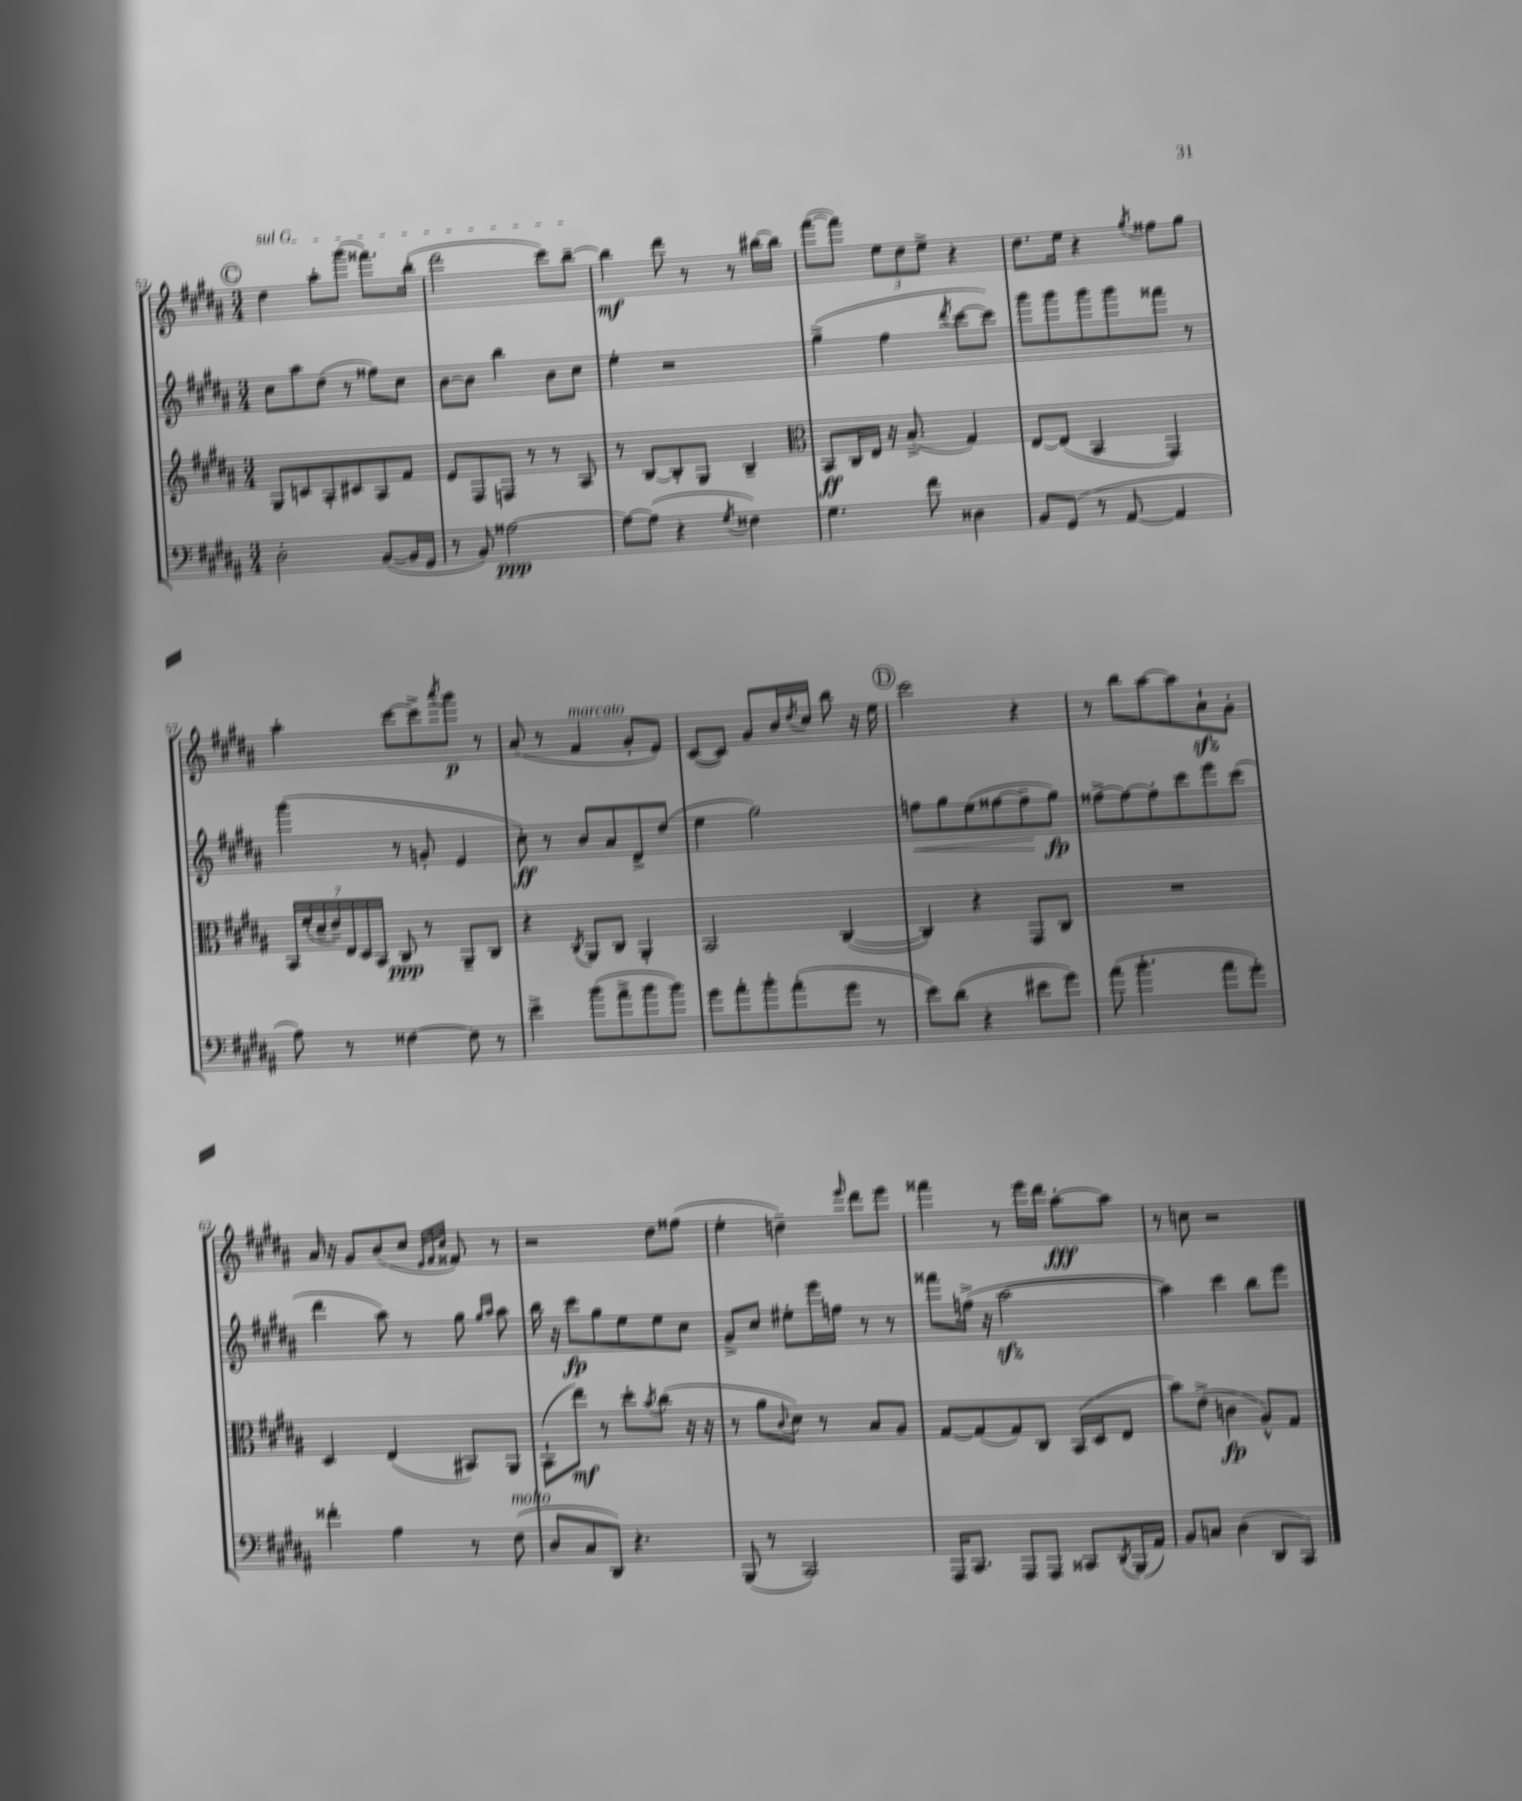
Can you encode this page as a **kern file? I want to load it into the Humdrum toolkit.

**kern	**kern	**kern	**kern
*staff4	*staff3	*staff2	*staff1
*clefF4	*clefG2	*clefG2	*clefG2
*k[f#c#g#d#a#]	*k[f#c#g#d#a#]	*k[f#c#g#d#a#]	*k[f#c#g#d#a#]
*M3/4	*M3/4	*M3/4	*M3/4
2D#'	8G#	8cc#	4dd#
.	8c	8aa#	.
.	8A#'	(8dd#	8aa#'
.	8c#	8r	(8ggg#
([8BB	8A#	8ff##)	8.fff##)
16BB]	8f#	8cc#	.
16GG#	.	.	(16bb'
=	=	=	=
8r	8e	[8b	2ddd#
8BB)	8F#	8b]	.
[2A##	8F	4bb	.
.	8r	.	.
.	8r	8b	8ccc#)
.	8A#	8cc#	[8bb~
=	=	=	=
8A##_	8r	4ee'	4bb]
(8A##]	[8B	.	.
4r	8B']	2r	8ddd#
.	8G#	.	8r
8qG#	.	.	.
4F##)	4B~	.	8r
.	.	.	[16bb#
.	.	.	16bb#]
=	=	=	=
*	*clefC3	*	*
4.G#	8BB	(4gg#^	([8fff#
.	16C#	.	8fff#])
.	16E	.	.
.	16r	4ff#	12ee
.	(8.B^	.	.
.	.	.	12dd#
8f#	.	.	.
.	.	.	12ee^
.	.	8qddd#	.
4D##	4G#)	[8ccc#	4r
.	.	8ccc#])	.
=	=	=	=
8BB	[8E	8ggg#	8.dd#
(8GG#	(8E]	8ggg#	.
.	.	.	16ee
8r	4BB	8ggg#	4r
[8AA#	.	8ggg#	.
.	.	.	8qgg#
4AA#]	4GG#)	8fff##	8ff##
.	.	8r	8gg#
=	=	=	=
8A#)	28BB	(4ggg#	4aa#'
.	(28f#'	.	.
.	28d#~	.	.
.	28e~)	.	.
8r	.	.	.
.	28E	.	.
.	28D#	.	.
.	28BB	.	.
[4F##	8C#	8r	[8ccc#
.	8r	8g'	8ccc#^]
.	.	.	8qaaa#
8F##]	8AA#~	4e	8ggg#
8r	8C#	.	8r
=	=	=	=
4e^	4r	8cc#')	(8a#
.	.	8r	8r
.	8qC#	.	.
(8b	8AA#	8b	4f#
8a#^	8C#	8a#	.
8b	4AA#'	8d#^	8g#'
8b)	.	(8dd#	8e)
=	=	=	=
8g#	2BB	4ee	([8c#
8a#'	.	.	8c#])
8b'	.	2gg#)	8g#
(8a#'	.	.	16b
.	.	.	8qdd#
.	.	.	16cc#
8g#	([4C#	.	8bb
8r	.	.	16r
.	.	.	16ee
=	=	=	=
8e)	4C#])	8ff	2ccc#
(8d#	.	8gg#	.
4r	4r	(8ee	.
.	.	[8ff##	.
8e#	8GG#	8ff##~]	4r
8g#)	8C#	8gg#)	.
=	=	=	=
(8a#	2.r	[8ff##^	8r
4.b'	.	8ff##_	8bb
.	.	8ff##']	[8aa#
.	.	8ccc#	8aa#]
8a#	.	8eee	8a#`
8g#')	.	(8ccc#	8g#'
=	=	=	=
4f##'	4D#	4ddd#	16a#
.	.	.	16r
.	.	.	8g#
4A#	(4E	8aa#)	(8b
.	.	8r	8cc#
.	.	.	32qqe
.	.	.	32qqf#
.	.	.	32qqcc#
8r	8BB#)	8gg#	8f##)
.	.	16qqgg#	.
.	.	16qqaa#	.
(8F#	8AA#	8aa#	8r
=	=	=	=
8D#	(8BB`	16bb	2r
.	.	16r	.
8C#	8ee)	8ccc#	.
8DD#)	8r	8gg#	.
4.r	8dd#'	8ee	.
.	8qb	.	.
.	(8cc#	8ee	8dd#
.	16r	8cc#	(8ff##
.	16r	.	.
=	=	=	=
(8BBB	8r	8g#^	4ee'
8r	8a#	8cc#	.
.	8qqc#	.	.
2CC#)	8d#)	8ee#'	4dd~)
.	8r	16eee	.
.	.	16ff	.
.	.	.	16qqeee
.	8B	8r	8ddd#
.	8A#	8r	8eee
=	=	=	=
16AAA#	[8G#	8fff##	4fff##
8.CC#	.	.	.
.	(8G#]	(16ff^	.
.	.	16r	.
8AAA#	8G#)	[2aa#	8r
8AAA#	8C#	.	16eee
.	.	.	16ddd#
8CC##	(16BB	.	[8aa#'
.	16D#	.	.
8qDD#	.	.	.
(16BBB	8E	.	8aa#]
16AA#)	.	.	.
=	=	=	=
8BB	8b)	4aa#])	8r
8C	(8e^	.	8cc
(4D#	4c	4ccc#	2r
8DD#	8A#^^)	8bb	.
8CC#)	8G#	8eee	.
==	==	==	==
*-	*-	*-	*-
